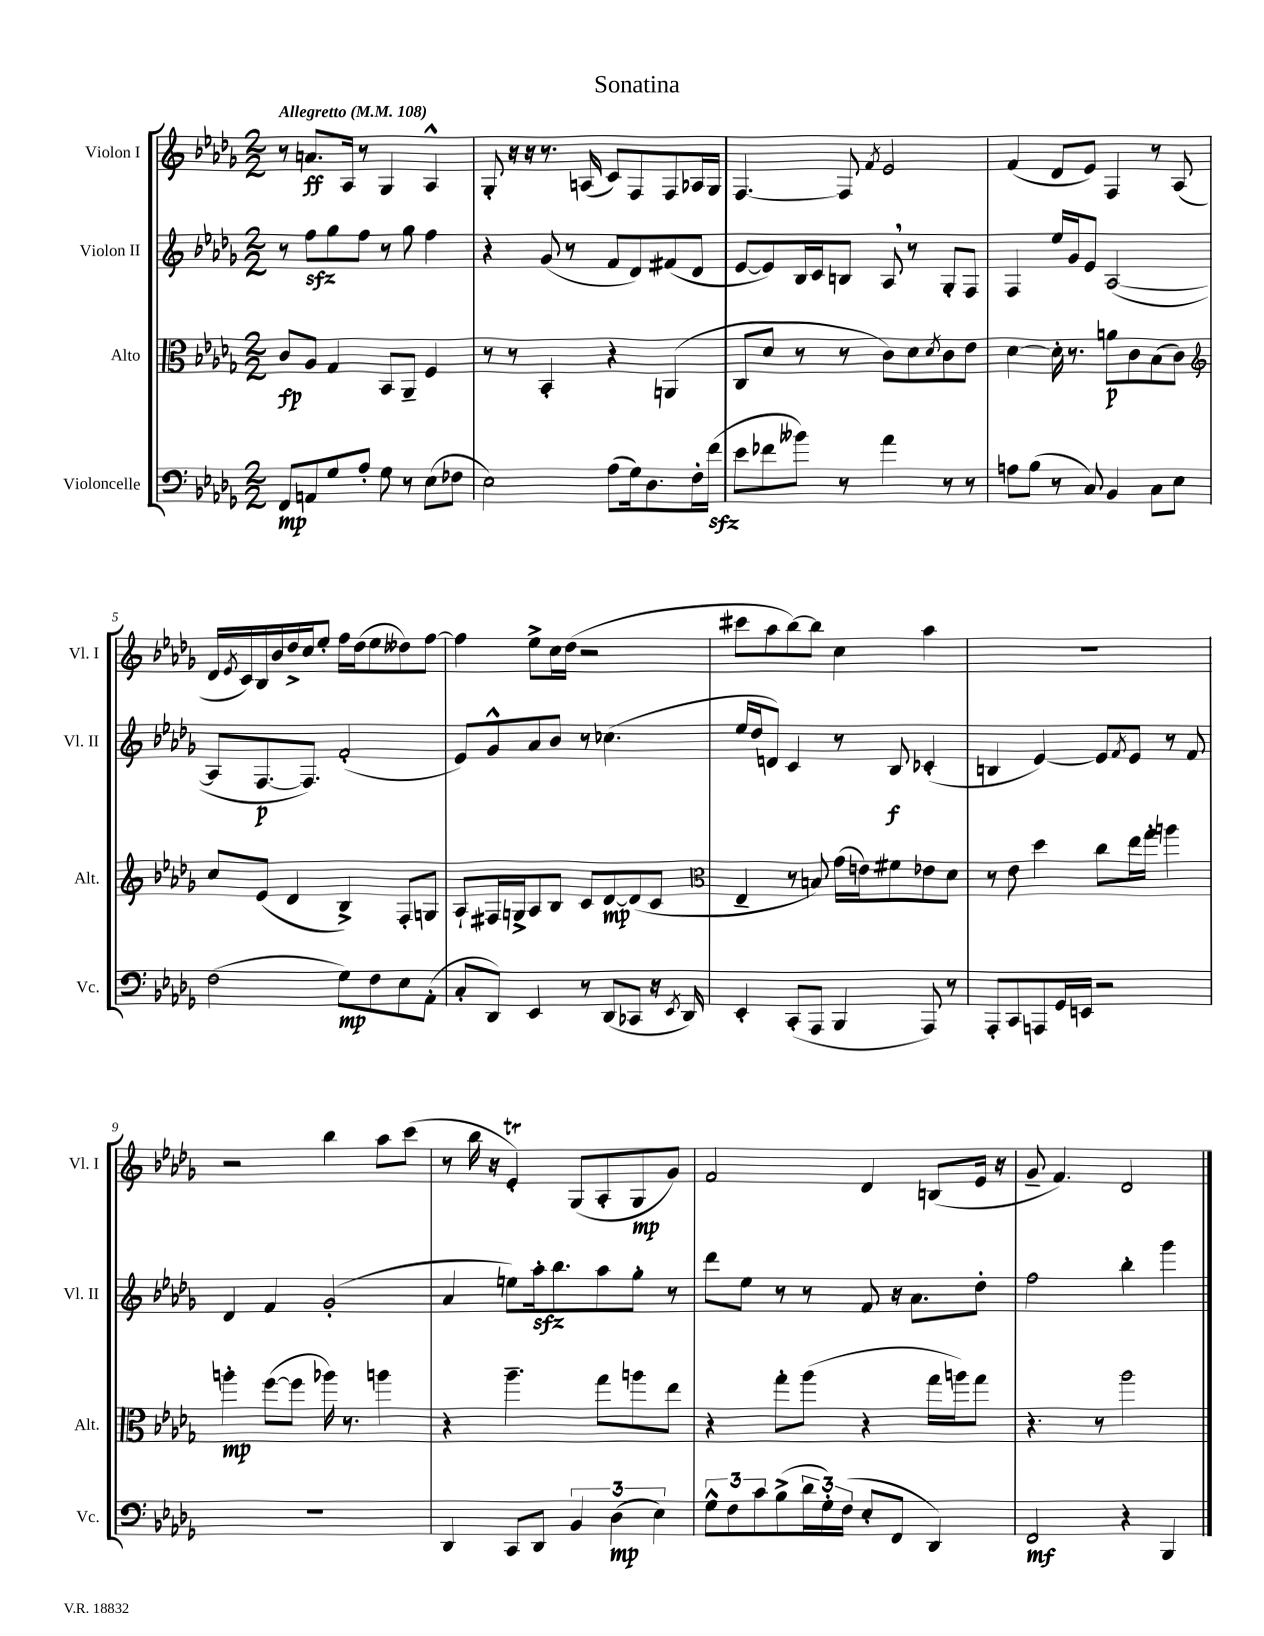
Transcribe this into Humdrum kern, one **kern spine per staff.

**kern	**kern	**kern	**kern
*staff4	*staff3	*staff2	*staff1
*clefF4	*clefC3	*clefG2	*clefG2
*k[b-e-a-d-g-]	*k[b-e-a-d-g-]	*k[b-e-a-d-g-]	*k[b-e-a-d-g-]
*M2/2	*M2/2	*M2/2	*M2/2
*MM108	*MM108	*MM108	*MM108
8FF/L	8c/L	8r	8r
8AA/	8A-/J	8ff\L	8.a/L
8G-/	4G-/	8gg-\	.
.	.	.	16A-/Jk
8A-'/J	.	8ff\J	8r
8G-\	8BB-/L	8r	4G-/
8r	8AA-~/J	8gg-\	.
(8E-\L	4F/	4ff\	4A-^^/
8F-\J	.	.	.
=	=	=	=
2E-\)	8r	4r	8G-'/
.	8r	.	16r
.	.	.	16r
.	4BB-'/	(8g-/	8.r
.	.	8r	.
.	.	.	(16A/
(8A-\L	4r	8f/L	8c/L)
16G-\k)	.	8d-/)	8F/
8.D-\	.	.	.
.	(4AA/	(8f#/	8F/
16F'\L	.	8d-/J	16A-/L
(16f\JJ	.	.	16G-/JJ
=	=	=	=
8e-\L	8C/L	[8e-/L	[4.F/
8f-\	8d-/J	8e-/])	.
8b--\J)	8r	16B-/L	.
.	.	16c/J	.
8r	8r	8B/J	8F/]
.	.	.	8qf/
4a-\	8c\L)	8A-/	2e-/
.	8d-\	8r	.
.	8qd-/	.	.
8r	8c\	8G-'/L	.
8r	8e-\J	8F/J	.
=	=	=	=
8A\L	[4d-\	4F/	(4f/
(8B-\J	.	.	.
8r	16d-'\]	16ee-/LL	8d-/L
.	8.r	16g-/J	.
8C/)	.	8e-/J	8e-/J)
4BB-/	8a\L	([2A-/	4F/
.	8c\	.	.
8C\L	(8B-\	.	8r
8E-\J	8c\J)	.	(8A-/
=	=	=	=
*	*clefG2	*	*
(2F\	8cc/L	8A-/]L	16d-/LL
.	.	.	8qe-/
.	.	.	16c/)
.	(8e-/J	[8.F/	16B-/
.	.	.	16b-/
.	4d-/	.	16dd-^/
.	.	8.F/]J)	16cc/J
.	.	.	8ee-'/J
8G-\L)	4B-^/)	(2f'/	16ff\LL
.	.	.	(16dd-\J
8F\	.	.	8ee-\
8E-\	8F'/L	.	8dd--\)
(8AA-'\J	8G/J	.	[8ff\J
=	=	=	=
8C'/L	8A-`/L	8e-/L)	4ff\]
8DD-/J)	16F#/L	8g-^^/	.
.	16G^/J	.	.
4EE-/	8A-/	8a-/	8ee-^\L
.	8B-/J	8b-/J	16cc\L
.	.	.	(16dd-\JJ
8r	8c/L	8r	2r
(8DD-/L	[8d-/	(4.cc-\	.
8CC-/J	(8d-/]	.	.
16r	8c/J	.	.
8qEE-/	.	.	.
16DD-/)	.	.	.
=	=	=	=
*	*clefC3	*	*
4EE-'/	4E-~/	16ee-/LL	8ccc#\L
.	.	16dd-/J	.
.	.	8d/J)	8aa-\
(8CC'/L	8r	4c/	[8bb-\)
8AAA-/J	8B/)	.	8bb-\]J
4BBB-/	(16g-\LL	8r	4cc\
.	16e\J)	.	.
.	8f#\	8B-/	.
8AAA-/)	8e-\	(4c-'/	4aa-\
8r	8d-\J	.	.
=	=	=	=
8AAA-'/L	8r	4B/	1r
8CC/	8e-\	.	.
8AAA/	4dd-\	[4e-/)	.
16GG-/L	.	.	.
16EE/JJ	.	.	.
2r	8cc\L	8e-/]L	.
.	.	8qf/	.
.	16ee-\L	8e-/J	.
.	16gg-'\JJ	.	.
.	4aa\	8r	.
.	.	8f/	.
=	=	=	=
1r	4aa'\	4d-/	2r
.	([8ff\L	4f/	.
.	8ff\]J	.	.
.	16aa-\)	(2g-'/	4bb-\
.	8.r	.	.
.	4aa\	.	8aa-\L
.	.	.	(8ccc\J
=	=	=	=
4DD-/	4r	4a-/	8r
.	.	.	16bb-\
.	.	.	16r
8CC/L	4.aa-~\	8ee\L)	4e-'/)
8DD-/J	.	16aa-'\k	.
.	.	8.bb-\	.
6BB-/	.	.	(8G-/L
.	8gg-\L	8aa-\	8A-'/
(6D-\	.	.	.
.	8aa\	8gg-'\J	8G-/
6E-\)	.	.	.
.	8ee-\J	8r	8g-/J)
=	=	=	=
12G-^^\L	4r	8ddd-\L	2f/
12F\	.	.	.
.	.	8ee-\J	.
12c\	.	.	.
(8B-^\	8gg-'\L	8r	.
24d-\L	(8aa-\J	8r	.
24G-'\)	.	.	.
(24F\JJ	.	.	.
8E-'/L	4r	8f/	4d-/
8FF/J	.	16r	.
.	.	8.a-\L	.
4DD-/)	16gg-\LL	.	(8B/L
.	16aa\J)	.	.
.	8gg-\J	8dd-'\J	16e-/Jk
.	.	.	16r
=	=	=	=
2FF/	4.r	2ff\	8g-~/
.	.	.	4.f/)
.	8r	.	.
4r	2aa-\	4bb-'\	2d-/
4BBB-/	.	4ggg-\	.
==	==	==	==
*-	*-	*-	*-
